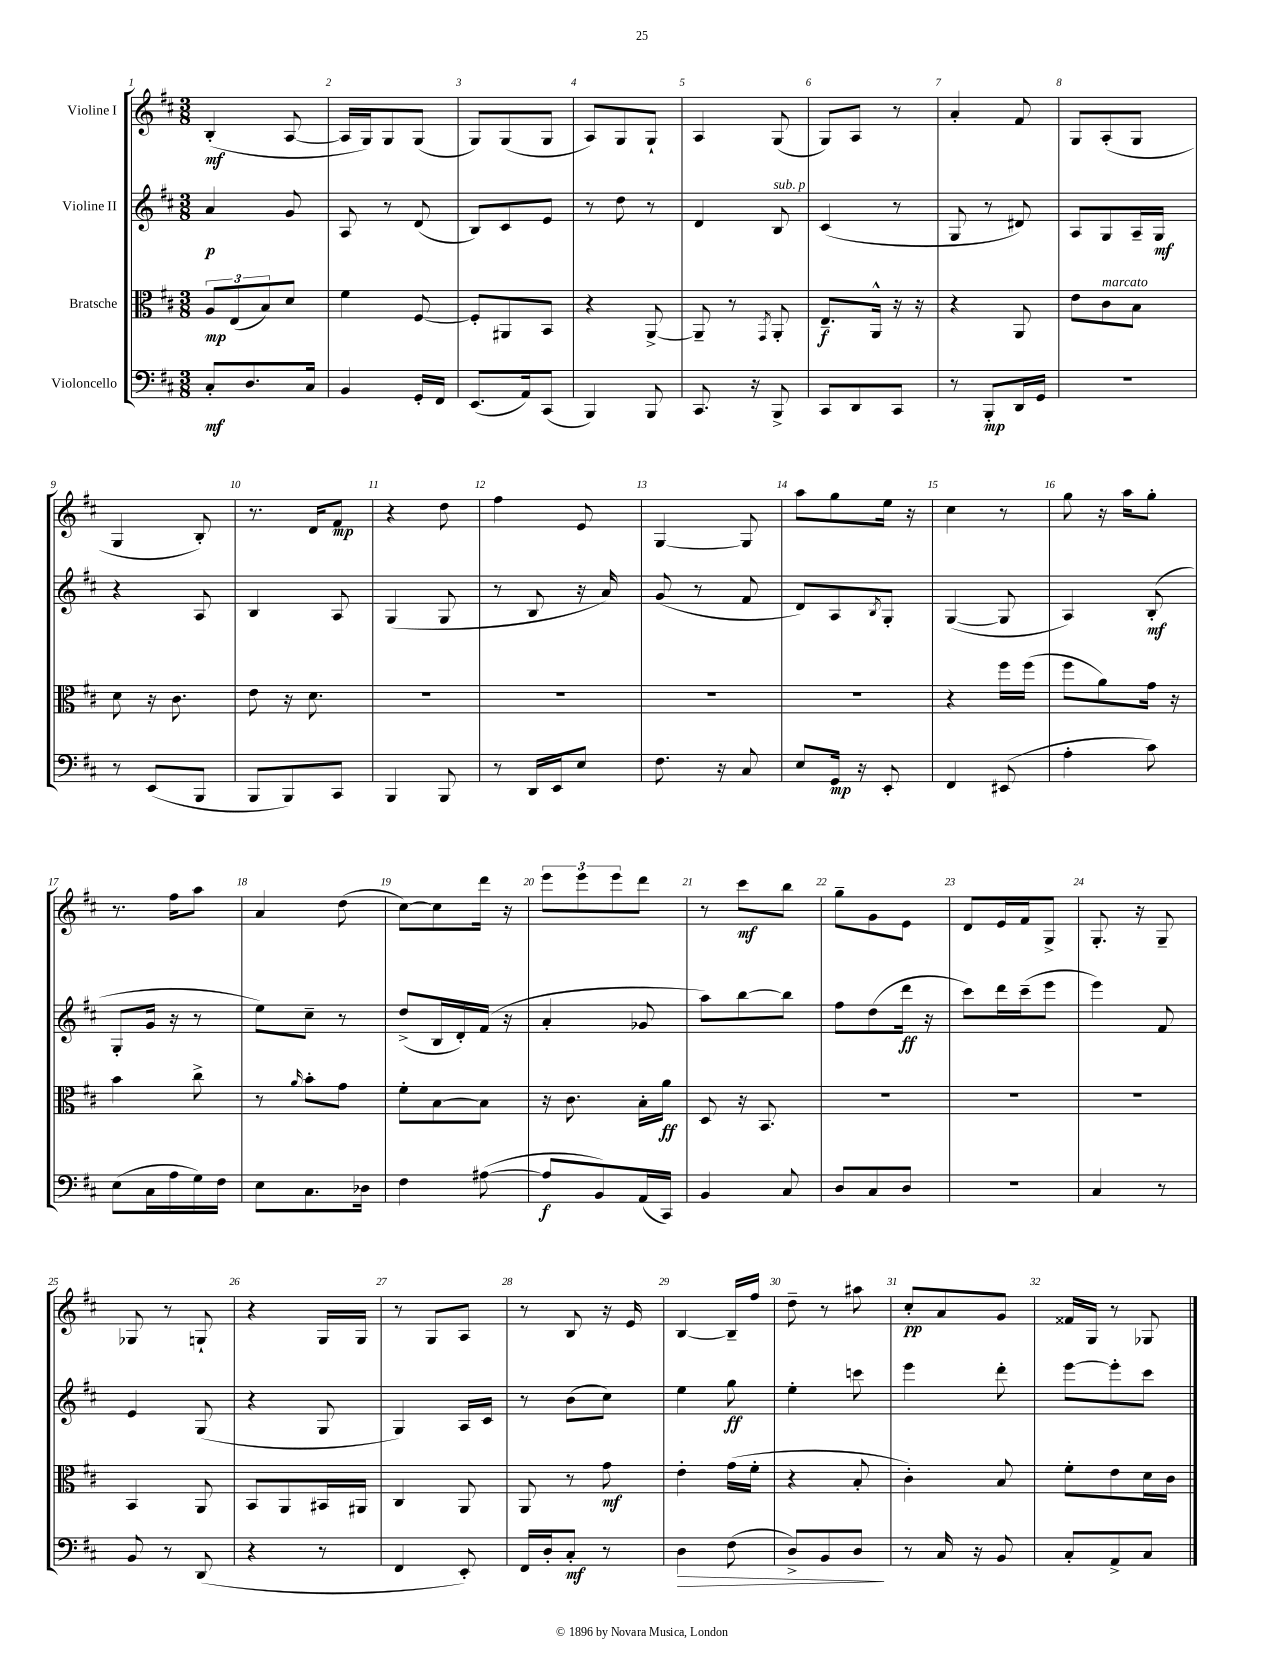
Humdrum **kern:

**kern	**dynam	**kern	**dynam	**kern	**dynam	**kern	**dynam
*part4	*part4	*part3	*part3	*part2	*part2	*part1	*part1
*staff4	*staff4	*staff3	*staff3	*staff2	*staff2	*staff1	*staff1
*I"Violoncello	*	*I"Bratsche	*	*I"Violine II	*	*I"Violine I	*
*clefF4	*	*clefC3	*	*clefG2	*	*clefG2	*
*k[f#c#]	*	*k[f#c#]	*	*k[f#c#]	*	*k[f#c#]	*
*M3/8	*	*M3/8	*	*M3/8	*	*M3/8	*
=1	=1	=1	=1	=1	=1	=1	=1
8C#'/L	mf	12A/L	mp	4a/	p	(4B'/	mf
.	.	(12E/	.	.	.	.	.
8.D/	.	.	.	.	.	.	.
.	.	12B/)	.	.	.	.	.
.	.	8d/J	.	8g/	.	[8A/	.
16C#/Jk	.	.	.	.	.	.	.
=2	=2	=2	=2	=2	=2	=2	=2
4BB/	.	4f#\	.	8A/	.	16A/LL]	.
.	.	.	.	.	.	16G/J)	.
.	.	.	.	8r	.	8G/	.
16GG'/LL	.	[8F#/	.	(8d/	.	(8G/J	.
16FF#/JJ	.	.	.	.	.	.	.
=3	=3	=3	=3	=3	=3	=3	=3
(8.EE/L	.	8F#'/L]	.	8B/L)	.	8G/L)	.
.	.	8AA#X/	.	8c#/	.	(8G/	.
16AA/k)	.	.	.	.	.	.	.
(8CC#/J	.	8BB/J	.	8e/J	.	8G/J	.
=4	=4	=4	=4	=4	=4	=4	=4
4BBB/)	.	4r	.	8r	.	8A/L)	.
.	.	.	.	8dd\	.	8G/	.
8BBB/	.	[8AA^/	.	8r	.	8G`/J	.
=5	=5	=5	=5	=5	=5	=5	=5
8.CC#/	.	8AA~/]	.	4d/	.	4A/	.
.	.	8r	.	.	.	.	.
16r	.	.	.	.	.	.	.
.	.	8qGG/	.	.	.	.	.
!	!	!	!	!LO:TX:a:i:t=sub. p	!	!	!
8BBB^/	.	8AA'/	.	8B/	.	(8G/	.
=6	=6	=6	=6	=6	=6	=6	=6
8CC#/L	.	8.E~/L	f	(4c#/	.	8G/L)	.
8DD/	.	.	.	.	.	8A/J	.
.	.	16AA^^/Jk	.	.	.	.	.
8CC#/J	.	16r	.	8r	.	8r	.
.	.	16r	.	.	.	.	.
=7	=7	=7	=7	=7	=7	=7	=7
8r	.	4r	.	8G/	.	4a'/	.
8BBB'/L	mp	.	.	8r	.	.	.
16DD/L	.	8AA/	.	8d#X/)	.	8f#/	.
16GG/JJ	.	.	.	.	.	.	.
=8	=8	=8	=8	=8	=8	=8	=8
4.r	.	8e\L	.	8A/L	.	8G/L	.
!	!	!LO:TX:a:i:t=marcato	!	!	!	!	!
.	.	8c#\	.	8G/	.	(8A'/	.
.	.	8B\J	.	16A~/L	.	8G/J	.
.	.	.	.	16G/JJ	mf	.	.
!!LO:LB:g=z
=9	=9	=9	=9	=9	=9	=9	=9
8r	.	8d\	.	4r	.	4G/	.
(8EE/L	.	16r	.	.	.	.	.
.	.	8.c#\	.	.	.	.	.
8BBB/J	.	.	.	8A/	.	8B'/)	.
=10	=10	=10	=10	=10	=10	=10	=10
8BBB/L	.	8e\	.	4B/	.	8.r	.
8BBB/)	.	16r	.	.	.	.	.
.	.	8.d\	.	.	.	16d/KL	.
8CC#/J	.	.	.	8A/	.	8f#/J	mp
=11	=11	=11	=11	=11	=11	=11	=11
4BBB/	.	4.r	.	(4G/	.	4r	.
8BBB/	.	.	.	8G/	.	8dd\	.
=12	=12	=12	=12	=12	=12	=12	=12
8r	.	4.r	.	8r	.	4ff#\	.
16DD/LL	.	.	.	8B/	.	.	.
16EE/J	.	.	.	.	.	.	.
8E/J	.	.	.	16r	.	8e/	.
.	.	.	.	16a/)	.	.	.
=13	=13	=13	=13	=13	=13	=13	=13
8.F#\	.	4.r	.	(8g/	.	[4G/	.
.	.	.	.	8r	.	.	.
16r	.	.	.	.	.	.	.
8C#/	.	.	.	8f#/	.	8G/]	.
=14	=14	=14	=14	=14	=14	=14	=14
8E/L	.	4.r	.	8d/L)	.	8aa\L	.
16GG/Jk	mp	.	.	8A/	.	8gg\	.
16r	.	.	.	.	.	.	.
.	.	.	.	8qB/	.	.	.
8EE'/	.	.	.	8G'/J	.	16ee\Jk	.
.	.	.	.	.	.	16r	.
=15	=15	=15	=15	=15	=15	=15	=15
4FF#/	.	4r	.	([4G/	.	4cc#\	.
(8EE#X/	.	16ff#\LL	.	8G/]	.	8r	.
.	.	(16ff#\JJ	.	.	.	.	.
=16	=16	=16	=16	=16	=16	=16	=16
4A'\	.	8ff#\L	.	4A/)	.	8gg\	.
.	.	8a\)	.	.	.	16r	.
.	.	.	.	.	.	16aa\KL	.
8c#\)	.	16g\Jk	.	(8B'/	mf	8gg'\J	.
.	.	16r	.	.	.	.	.
!!LO:LB:g=z
=17	=17	=17	=17	=17	=17	=17	=17
(8E\L	.	4b\	.	8G'/L	.	8.r	.
16C#\L	.	.	.	16g/Jk	.	.	.
16A\	.	.	.	16r	.	16ff#\KL	.
16G\)	.	8cc#^\	.	8r	.	8aa\J	.
16F#\JJ	.	.	.	.	.	.	.
=18	=18	=18	=18	=18	=18	=18	=18
8E\L	.	8r	.	8ee\L)	.	4a/	.
.	.	16qqa/	.	.	.	.	.
8.C#\	.	8b'\L	.	8cc#~\J	.	.	.
.	.	8g\J	.	8r	.	(8dd\	.
16D-X\Jk	.	.	.	.	.	.	.
=19	=19	=19	=19	=19	=19	=19	=19
4F#\	.	8f#'\L	.	(8dd^/L	.	[8cc#\L)	.
.	.	[8B\	.	16B/L	.	8cc#\]	.
.	.	.	.	16d'/)	.	.	.
([8A#X\	.	8B\J]	.	(16f#/JJ	.	16ddd\Jk	.
.	.	.	.	16r	.	16r	.
=20	=20	=20	=20	=20	=20	=20	=20
8A#/L]	f	16r	.	4a'/	.	12eee\L	.
.	.	8.c#\	.	.	.	.	.
.	.	.	.	.	.	12eee\	.
8BB/)	.	.	.	.	.	.	.
.	.	.	.	.	.	12eee\	.
(16AA/L	.	16B'\LL	.	8g-X/	.	8ddd\J	.
16CC#/JJ)	.	16a\JJ	ff	.	.	.	.
=21	=21	=21	=21	=21	=21	=21	=21
4BB/	.	8D/	.	8aa\L)	.	8r	.
.	.	16r	.	[8bb\	.	8ccc#\L	mf
.	.	8.BB/	.	.	.	.	.
8C#/	.	.	.	8bb\J]	.	8bb\J	.
=22	=22	=22	=22	=22	=22	=22	=22
8D/L	.	4.r	.	8ff#\L	.	8gg~\L	.
8C#/	.	.	.	(8dd\	.	8g\	.
8D/J	.	.	.	16ddd\Jk	ff	8e\J	.
.	.	.	.	16r	.	.	.
=23	=23	=23	=23	=23	=23	=23	=23
4.r	.	4.r	.	8ccc#\L)	.	8d/L	.
.	.	.	.	16ddd\L	.	16e/L	.
.	.	.	.	(16ccc#~\J	.	16f#/J	.
.	.	.	.	8eee\J	.	8G^/J	.
=24	=24	=24	=24	=24	=24	=24	=24
4C#/	.	4.r	.	4eee\)	.	8.G'/	.
.	.	.	.	.	.	16r	.
8r	.	.	.	8f#/	.	8G~/	.
!!LO:LB:g=z
=25	=25	=25	=25	=25	=25	=25	=25
8BB/	.	4BB/	.	4e/	.	8G-X/	.
8r	.	.	.	.	.	8r	.
(8DD/	.	8AA/	.	(8G/	.	8Gn`/	.
=26	=26	=26	=26	=26	=26	=26	=26
4r	.	8BB/L	.	4r	.	4r	.
.	.	8AA/	.	.	.	.	.
8r	.	16BB#X/L	.	8G/	.	16G/LL	.
.	.	16AA#X/JJ	.	.	.	16G/JJ	.
=27	=27	=27	=27	=27	=27	=27	=27
4FF#/	.	4C#/	.	4G/)	.	8r	.
.	.	.	.	.	.	8G/L	.
8EE'/)	.	8AA/	.	16A/LL	.	8A/J	.
.	.	.	.	16c#/JJ	.	.	.
=28	=28	=28	=28	=28	=28	=28	=28
16FF#/LL	.	8AA/	.	8r	.	8r	.
16D'/J	.	.	.	.	.	.	.
8C#'/J	mf	8r	.	(8b\L	.	8B/	.
8r	.	8g\	mf	8cc#\J)	.	16r	.
.	.	.	.	.	.	16e/	.
=29	=29	=29	=29	=29	=29	=29	=29
!	!LO:HP:b	!	!	!	!	!	!
4D\	>	4e'\	.	4ee\	.	[4B/	.
(8F#\	.	(16g\LL	.	8gg\	ff	16B~/LL]	.
.	.	16f#'\JJ	.	.	.	16ff#/JJ	.
=30	=30	=30	=30	=30	=30	=30	=30
8D^/L)	.	4r	.	4ee'\	.	8dd~\	.
8BB/	.	.	.	.	.	8r	.
8D/J	.	8B'/	.	8cccn\	.	8aa#X\	.
.	]	.	.	.	.	.	.
=31	=31	=31	=31	=31	=31	=31	=31
8r	.	4c#'\)	.	4eee\	.	8cc#'/L	pp
16C#/	.	.	.	.	.	8a/	.
16r	.	.	.	.	.	.	.
8BB/	.	8B/	.	8ddd'\	.	8g/J	.
=32	=32	=32	=32	=32	=32	=32	=32
8C#'/L	.	8f#'\L	.	[8eee\L	.	16f##X/LL	.
.	.	.	.	.	.	16G/JJ	.
8AA^/	.	8e\	.	8eee'\]	.	8r	.
8C#/J	.	16d\L	.	8ccc#\J	.	8G-X/	.
.	.	16c#\JJ	.	.	.	.	.
==	==	==	==	==	==	==	==
*-	*-	*-	*-	*-	*-	*-	*-
